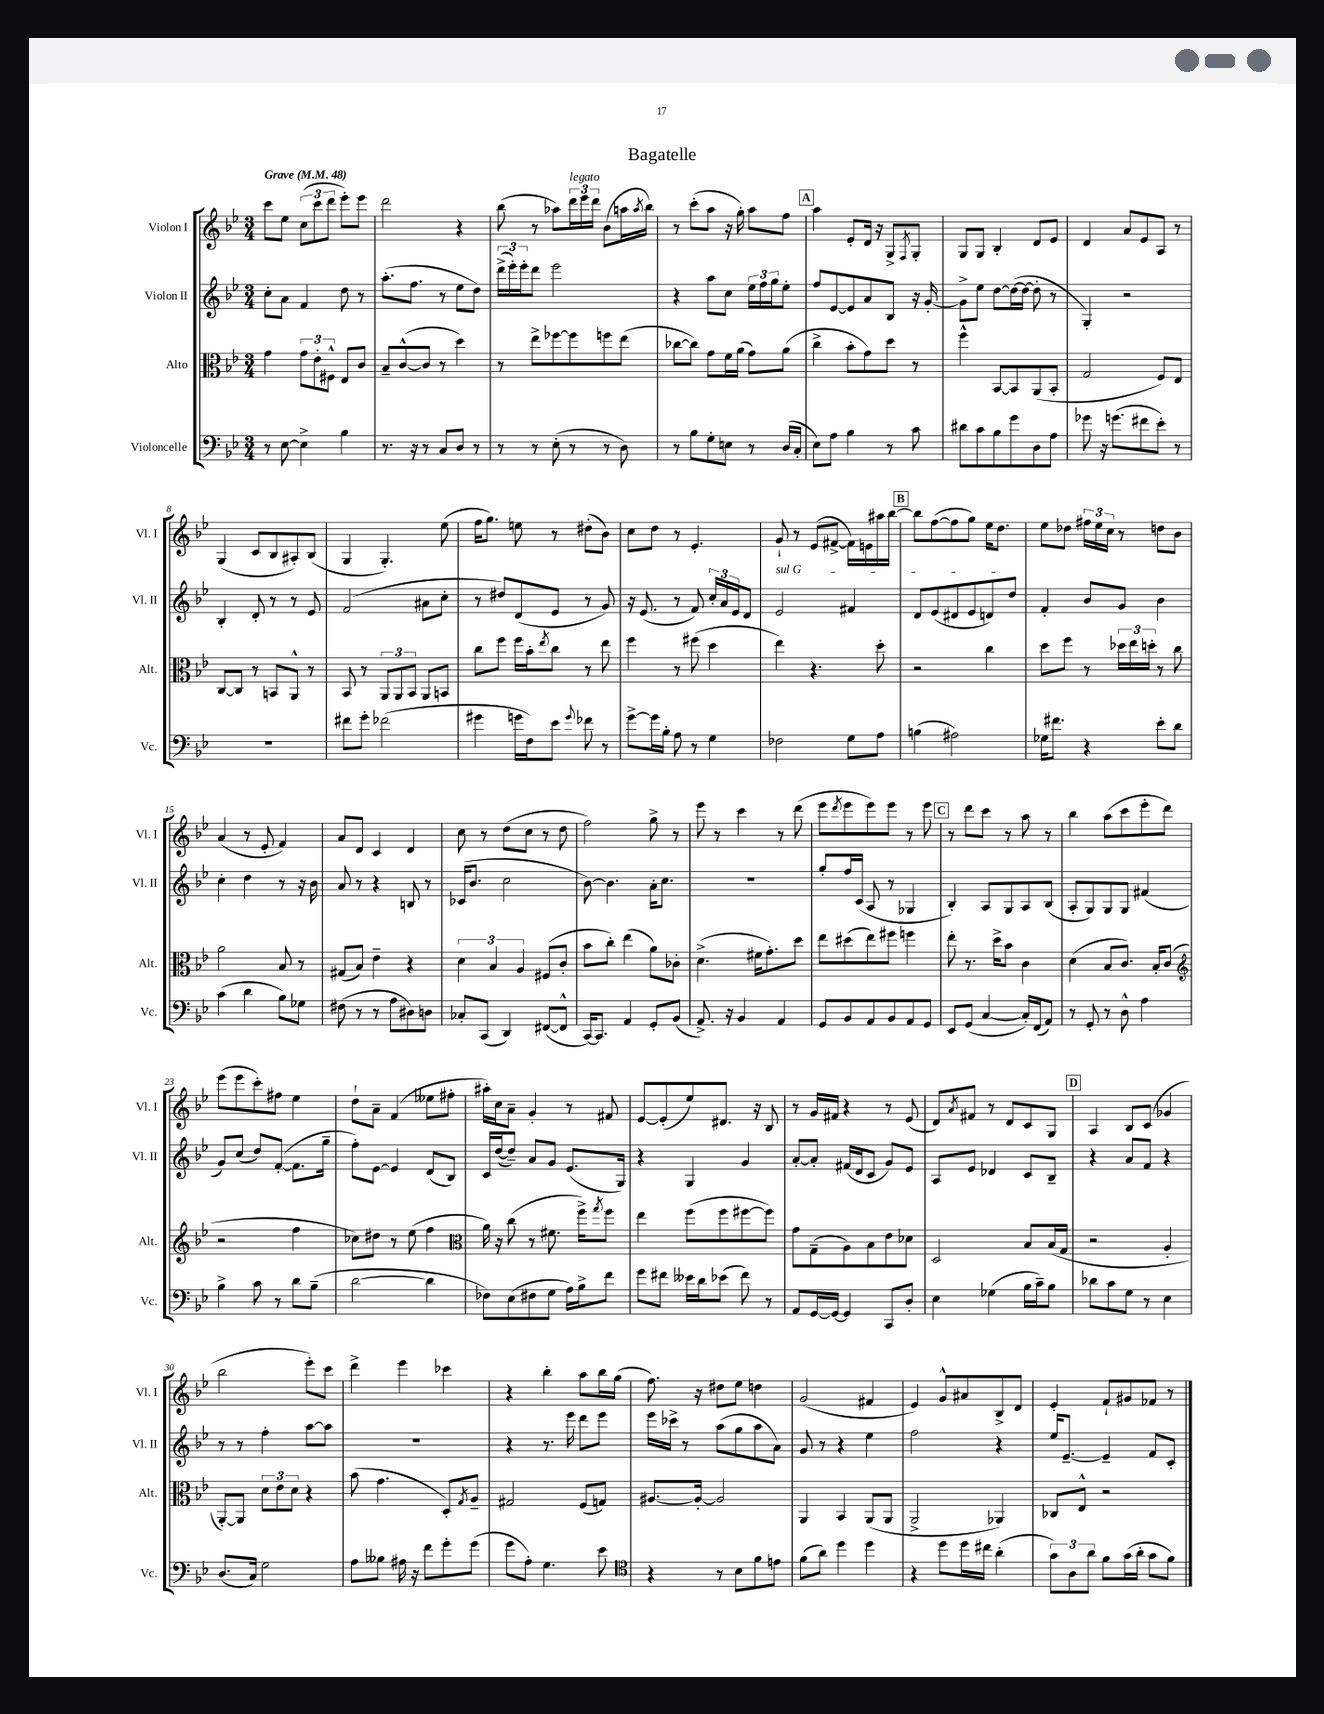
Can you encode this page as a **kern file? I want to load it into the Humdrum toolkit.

**kern	**kern	**kern	**kern
*staff4	*staff3	*staff2	*staff1
*clefF4	*clefC3	*clefG2	*clefG2
*k[b-e-]	*k[b-e-]	*k[b-e-]	*k[b-e-]
*M3/4	*M3/4	*M3/4	*M3/4
*MM48	*MM48	*MM48	*MM48
8r	4g	8cc'	8ccc
[8E-	.	8a	8ee-
4E-^]	12g	4f	(12cc
.	12e-'	.	12ccc
.	12F#^^	.	12ddd
4B-	8E-	8dd	8eee-')
.	8c	8r	8eee-
=	=	=	=
8.r	8B-~	(8.aa'	2ddd
.	([8c^^	.	.
16r	.	8.ff	.
8r	8c]	.	.
8C	8r	8r	.
8D	4dd)	8ee-	4r
8r	.	8dd)	.
=	=	=	=
8r	8r	(24ddd^	(8bb-
.	.	24eee-')	.
.	.	24eee-'	.
8r	8ee-^	8ddd	8r
(8E-'	[8ff-	2eee-	8aa-)
8r	8ff-]	.	24ddd
.	.	.	24eee-
.	.	.	24ddd
8r	8ff	.	(8b-
8D)	(8ee-	.	16aa
.	.	.	8qaa
.	.	.	16bb-)
=	=	=	=
8r	[8cc-	4r	8r
8B-	8cc-])	.	(8ccc'
8G'	8g	8aa	8aa
8E	16f	8cc	16r
.	(16a	.	16gg')
8r	8g)	24ee-	8aa
.	.	24ff	.
.	.	24gg	.
(16D	(8a	8ee-'	8ff
16C'	.	.	.
=	=	=	=
8E-)	4cc^	8ff	4aa
8A	.	[8e-	.
4B-	8b-'	8e-]	8e-'
.	8g)	8a	16d
.	.	.	16r
8r	8dd	8B-	8G^
.	.	.	8qF
8c	8r	16r	8G'
.	.	[16g'	.
=	=	=	=
8d#	4ff^^	8g^]	8G
8c	.	8ee-	8G
8B-	[8BB-	[8dd	4B-'
8g	8BB-]	(16dd_	.
.	.	16dd_	.
8D	(8AA	8dd']	8d
8A	8BB-'	8r	8e-
=	=	=	=
8g-	2G	4G')	4d
16r	.	.	.
(8.g	.	.	.
.	.	2r	8a
8f#	.	.	8e-
8e-')	8F)	.	8A
8r	8E-	.	8r
=	=	=	=
2.r	[8C	4B-'	(4G
.	8C]	.	.
.	8r	8d'	8c
.	8BB	8r	8B-
.	8AA^^	8r	8A#')
.	8r	8e-	(8B-
=	=	=	=
8f#	8BB-	(2f	4G
8g'	8r	.	.
(2f-	12AA	.	4.G')
.	12AA	.	.
.	12BB-	.	.
.	8AA	8a#	.
.	8BB	8cc'	(8ee-
=	=	=	=
4g#	8cc	8r	16ff
.	.	.	8.gg)
.	8ff	8dd#)	.
16g	16ff	(8d	8ee
16F)	16b-'	.	.
.	8qee-	.	.
8e-	8cc	8e-	8r
8qqg	.	.	.
8f-	8r	8r	(8dd#'
8r	8ee-	8g)	8b-)
=	=	=	=
[8g^	4ff	16r	8cc
.	.	(8.e-	.
16g]	.	.	8dd
16B-'	.	.	.
8A	8r	8r	8r
8r	(8ff#	8f)	4.e-'
4G	4dd	24cc'	.
.	.	24a	.
.	.	24e-	.
.	.	8d	.
=	=	=	=
2F-	4ee-)	2e-	8g`
.	.	.	8r
.	4.r	.	(8e-
.	.	.	[8f#^
8G	.	4f#	16f#])
.	.	.	16e
8A	8dd'	.	16aa#
.	.	.	[16bb-
=	=	=	=
(4B	2r	8d	8bb-]
.	.	(8e-	([8ff
2A#)	.	8d#	8ff]
.	.	8e-	8gg)
.	4cc	8d)	16ee-
.	.	.	8.dd
.	.	8dd	.
=	=	=	=
16G-	8dd	4f'	8ee-
8.f#	.	.	.
.	8ff	.	8dd-
4r	8r	8b-	24ff#
.	.	.	24ee-
.	.	.	24cc
.	24dd-	8g	8r
.	24ee-	.	.
.	24dd'	.	.
8e-'	8r	4b-	8dd
8d	8cc	.	8b-
=	=	=	=
(4c	2a	4cc'	(4a
4d	.	4dd	8r
.	.	.	8e-'
8B-)	8B-	8r	4f)
8G-	8r	16r	.
.	.	16b-	.
=	=	=	=
(8F#	(8G#	8a	8a
8r	8B-)	8r	8d
8r	4e-~	4r	4c
8A	.	.	.
8D#)	4r	8B	4d
8D	.	8r	.
=	=	=	=
8C-'	6d	(16c-	8cc
.	.	8.b-	.
(8CC	.	.	8r
.	6B-	.	.
4DD)	.	2cc	(8dd
.	6A	.	.
.	.	.	8cc
([8FF#	(8F#	.	8r
8FF#^^]	8c'	.	8dd
=	=	=	=
[16CC)	8b-	[8b-)	2ff)
8.CC]	.	.	.
.	8cc')	4.b-]	.
4AA	(4ee-	.	.
8GG'	8a)	16a'	8gg^
.	.	8.cc	.
(8BB-	8c-'	.	8r
=	=	=	=
8.AA^)	(4.d^	2.r	8eee-
.	.	.	8r
16r	.	.	.
4BB-	.	.	4ccc
.	16f#	.	.
.	8.g')	.	.
4AA	.	.	8r
.	8dd	.	(8ddd
=	=	=	=
8GG	8ee-	8gg'	8eee-
.	.	.	8qddd
8BB-	(8dd#	16ff	8eee-
.	.	(16c	.
8AA	8ee-)	8A	8eee-)
8BB-	8ff#	8r	8eee-
8AA	4ff	4G-	8r
8GG	.	.	8eee-
=	=	=	=
8EE-	8ee-'	4B-')	8r
(8GG	8.r	.	8ddd
[4C	.	8A	8ccc
.	16dd^	.	.
.	8b-	8G	8r
16C'])	4c	8A	8aa
(16FF	.	.	.
8AA)	.	(8B-	8r
=	=	=	=
8r	(4d	8A'	4bb-
8GG'	.	8G)	.
8r	8B-	8G	(8aa
8D^^	8.c)	8G	8ccc
4A	.	(4f#	8eee-'
.	16B-'	.	.
.	(8c	.	8ddd)
=	=	=	=
*	*clefG2	*	*
4B-^	2r	8g)	(8eee-
.	.	(8cc	8eee-
8c	.	8dd)	8ccc')
8r	.	([8f'	8ff#
8d	4ff	8.f]	4ee-
(8B-~	.	.	.
.	.	16gg~	.
=	=	=	=
[2d	8cc-)	8ff')	8dd`
.	8dd#	[8e-	8a~
.	8r	4e-]	(4f
.	(8ee-	.	.
4d]	4ff	(8d	8ee--
.	.	8B-)	8ff#'
=	=	=	=
*	*clefC3	*	*
8F-)	16a)	16c	16aa#')
.	16r	([16dd	16cc
(8E-	(8cc	8dd~])	8a~
8F#	8r	8a	4g'
8G	8.f#	8g	.
16A)	.	(8.e-	8r
16B-^	16ff^)	.	.
.	8qgg	.	.
8f	8ff	.	8f#
.	.	16G)	.
=	=	=	=
8g	4ee-	4r	[8e-
8f#	.	.	(8e-']
16e--	(8ff	4G	8ee-)
16d	.	.	.
(8e-	8ff	.	8.d#
8f#)	[8ff#	4g	.
.	.	.	16r
8r	8ff#])	.	8B-
=	=	=	=
8AA	8g	[8a'	8r
[16GG	(8G~	8a']	16g
16GG_	.	.	16f#
4GG]	8A)	(16f#	4r
.	.	16d	.
.	8B-	8c	.
8CC	8e-	8g)	8r
8D'	8d-	8e-	(8e-
=	=	=	=
4E-	2D	8A	8d)
.	.	.	8qa
.	.	8e-	8f#
(4G-	.	4d-	8r
.	.	.	8d
16B-	8B-	8c	8c
16c~)	.	.	.
8B-	(16B-	8B-~	8G
.	16G	.	.
=	=	=	=
8d-	2r	4r	4A
8c	.	.	.
8G	.	8a	8B-
8r	.	8f	(8c
4E-	4A'	4r	4g-
=	=	=	=
(8.D	[8AA')	8r	2bb-
.	8AA]	8r	.
16C)	.	.	.
2G	12d	4ff'	.
.	12e-	.	.
.	12d	.	.
.	4r	[8aa	8eee-')
.	.	8aa]	8ccc
=	=	=	=
8A	(8b-	2.r	4ddd^
8B--	4.g	.	.
16A#	.	.	4eee-
16r	.	.	.
8f	.	.	.
8g'	8D')	.	4ccc-
.	8qG	.	.
(8g	8A~	.	.
=	=	=	=
8g	2G#	4r	4r
8A')	.	.	.
4.G	.	8.r	4bb-'
.	.	16eee-	.
.	(8F	8ddd	8aa
8e-	8G)	8eee-	16bb-
.	.	.	(16gg
=	=	=	=
*clefC4	*	*	*
4r	[8.A#	16eee-	8.ff)
.	.	16ccc-^	.
.	.	8r	.
.	16A#'_	.	16r
8r	2A#]	(8aa	8dd#
8B-	.	8gg	8ee-
8f	.	8aa	4dd
8e	.	8a)	.
=	=	=	=
(8f	4AA	8g	(2g
8a)	.	8r	.
4dd	4BB-	4r	.
4dd	(8AA	4ee-	4f#
.	8AA	.	.
=	=	=	=
4r	2AA^	2ff	4e-)
8dd	.	.	8g^^
16dd	.	.	8a#
16cc#	.	.	.
(4a'	4AA-)	4r	8B-^
.	.	.	8d
=	=	=	=
12g)	8C-	16ee-	4e-'
.	.	[8.e-~	.
12A	.	.	.
.	8E-^^	.	.
12a	.	.	.
8f	2r	4e-~]	8f`
(16g	.	.	8g#
16a'	.	.	.
8g	.	8f	8f-
8f)	.	8c'	8r
==	==	==	==
*-	*-	*-	*-
